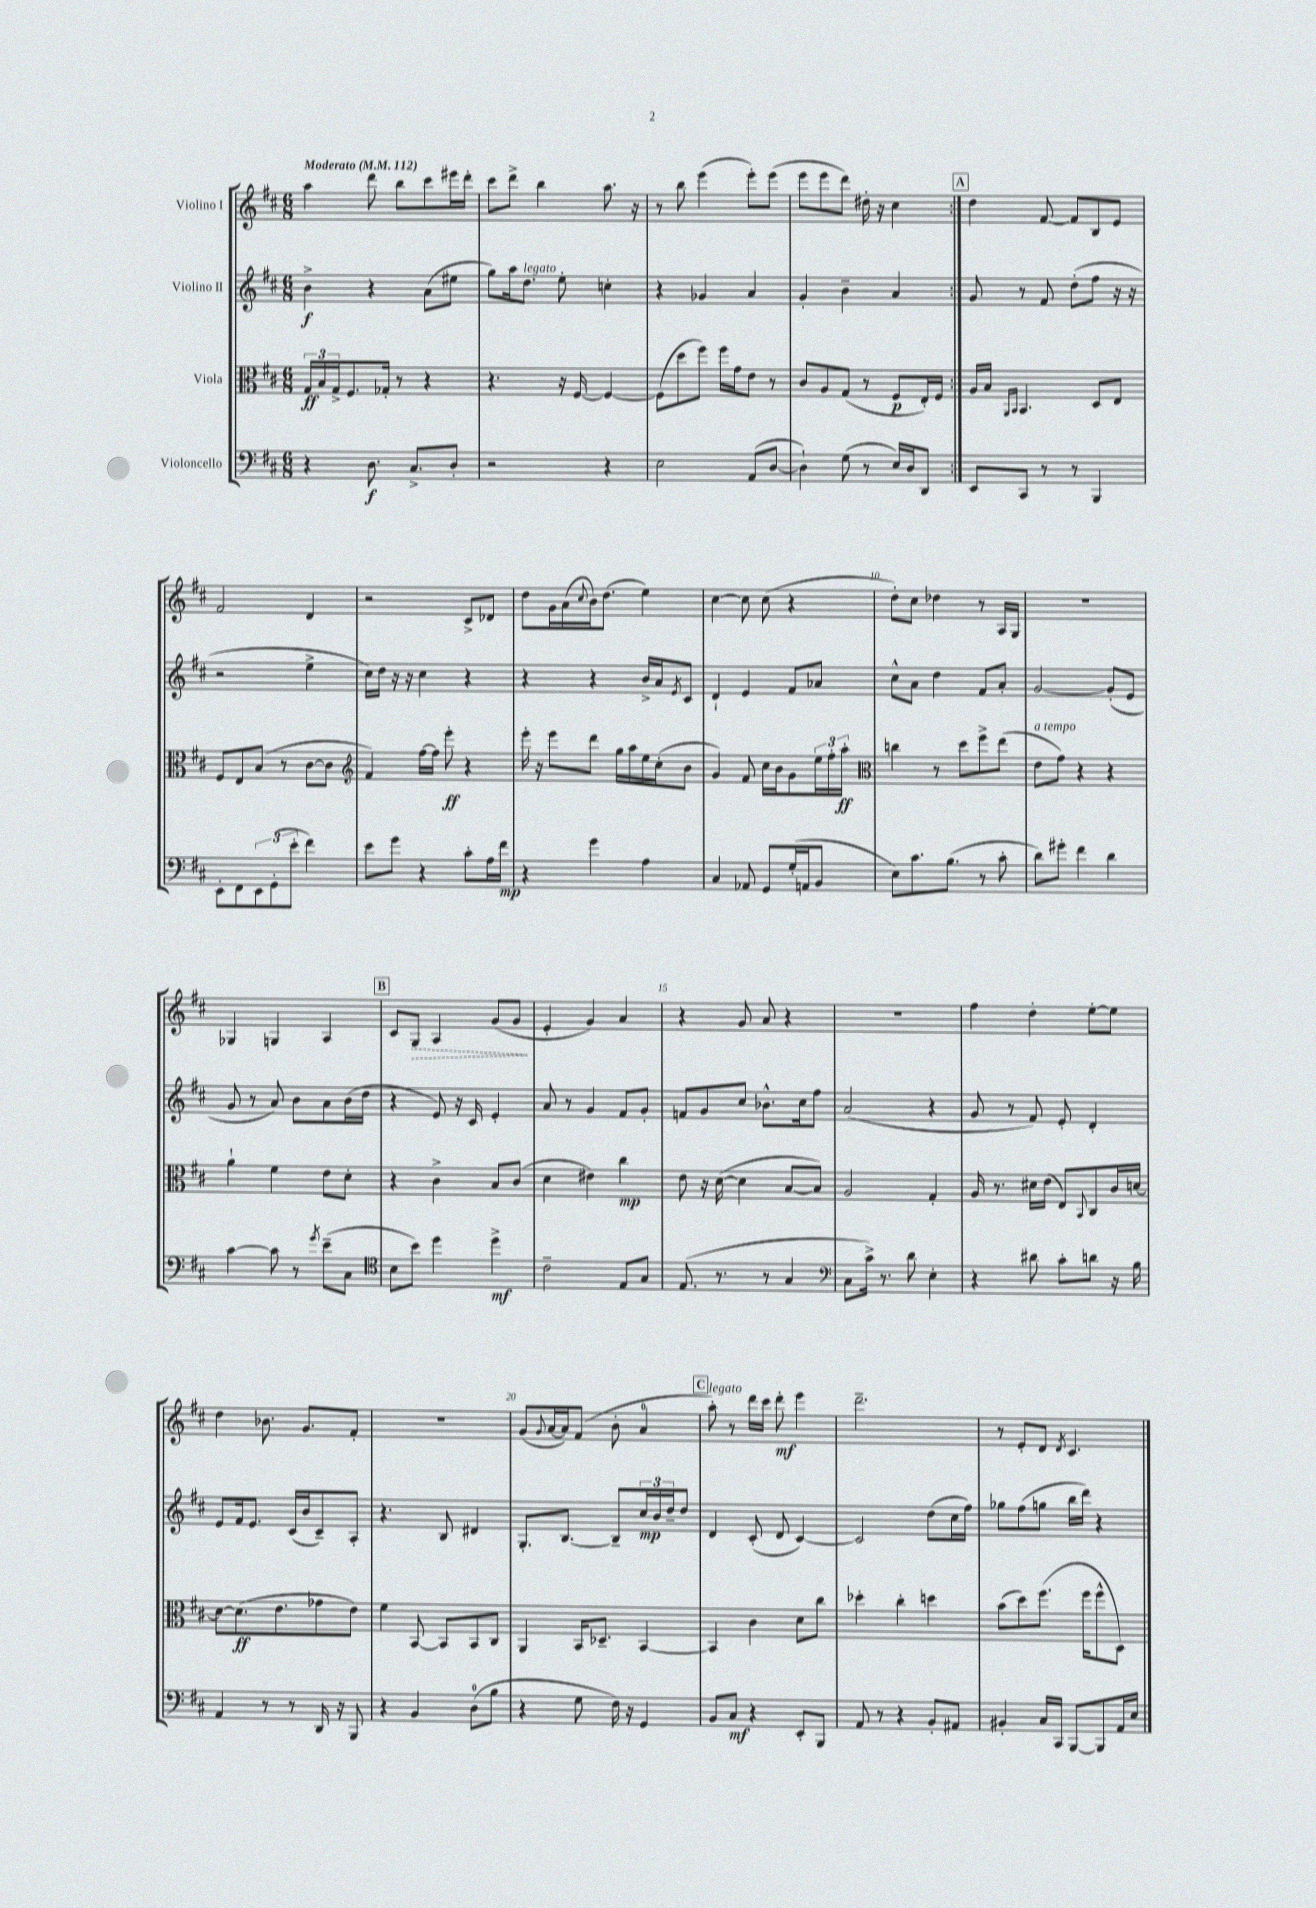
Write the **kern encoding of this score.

**kern	**dynam	**kern	**dynam	**kern	**dynam	**kern	**dynam
*part4	*part4	*part3	*part3	*part2	*part2	*part1	*part1
*staff4	*staff4	*staff3	*staff3	*staff2	*staff2	*staff1	*staff1
*I"Violoncello	*	*I"Viola	*	*I"Violino II	*	*I"Violino I	*
*clefF4	*	*clefC3	*	*clefG2	*	*clefG2	*
*k[f#c#]	*	*k[f#c#]	*	*k[f#c#]	*	*k[f#c#]	*
*M6/8	*	*M6/8	*	*M6/8	*	*M6/8	*
*MM112	*	*MM112	*	*MM112	*	*MM112	*
=1	=1	=1	=1	=1	=1	=1	=1
!	!	!	!	!	!	!LO:TX:a:B:t=Moderato	!
4r	.	24G/LL	ff	4b^\	f	4aa\	.
.	.	24B/	.	.	.	.	.
.	.	24G^/J	.	.	.	.	.
.	.	8.F#/	.	.	.	.	.
8.D\	f	.	.	4r	.	8ddd\	.
.	.	16G-X'/Jk	.	.	.	.	.
.	.	8r	.	.	.	8bb\L	.
8.C#^/L	.	.	.	.	.	.	.
.	.	4r	.	(8a\L	.	8ccc#\	.
8D'/J	.	.	.	8ee#X\J	.	16eee#X\L	.
.	.	.	.	.	.	16ddd'\JJ	.
=2	=2	=2	=2	=2	=2	=2	=2
2r	.	4.r	.	8gg\L)	.	8ccc#\L	.
.	.	.	.	16aa\k	.	8ddd^\J	.
!	!	!	!	!LO:TX:a:i:t=legato	!	!	!
.	.	.	.	8.dd\J	.	.	.
.	.	.	.	.	.	4bb\	.
.	.	16r	.	8ee'\	.	.	.
.	.	[16F#/	.	.	.	.	.
4r	.	4F#/_	.	4ccn'\	.	8.aa\	.
.	.	.	.	.	.	16r	.
=3	=3	=3	=3	=3	=3	=3	=3
2E\	.	(8F#\L]	.	4r	.	8r	.
.	.	8dd\	.	.	.	8bb\	.
.	.	8ff#\J)	.	4g-X/	.	(4eee\	.
.	.	16ff#\LL	.	.	.	.	.
.	.	16g\J	.	.	.	.	.
(8AA/L	.	8e\J	.	4a/	.	8eee'\L)	.
[8D/J	.	8r	.	.	.	(8eee\J	.
=4	=4	=4	=4	=4	=4	=4	=4
4D`\])	.	8c#/L	.	4g'/	.	8eee\L	.
.	.	8A/	.	.	.	8eee\	.
(8G\	.	(8G/J	.	4b~\	.	8ddd\J)	.
8r	.	8r	.	.	.	16dd#X'\	.
.	.	.	.	.	.	16r	.
16E/LL)	.	8F#/L	p	4a/	.	4cc#\	.
16D/J	.	.	.	.	.	.	.
8DD/J	.	16E'/L)	.	.	.	.	.
.	.	16F#/JJ	.	.	.	.	.
!!LO:REH:place=s1:t=A
=5:|!	=5:|!	=5:|!	=5:|!	=5:|!	=5:|!	=5:|!	=5:|!
8EE/L	.	16A/LL	.	8g/	.	4dd\	.
.	.	16B/JJ	.	.	.	.	.
.	.	16qqAA/LL	.	.	.	.	.
.	.	16qqBB/JJ	.	.	.	.	.
8CC#/J	.	4.BB/	.	8r	.	.	.
8r	.	.	.	8f#/	.	[8f#/	.
8r	.	.	.	(8dd'\L	.	8f#/L]	.
4BBB/	.	8D/L	.	8ff#\J	.	8B/	.
.	.	8E/J	.	16r	.	8e/J	.
.	.	.	.	16r	.	.	.
!!LO:LB:g=z
=6	=6	=6	=6	=6	=6	=6	=6
8EE'\L	.	8F#/L	.	2r	.	2f#/	.
8FF#\	.	8E/	.	.	.	.	.
12EE\	.	(8B/J	.	.	.	.	.
(12GG'\	.	.	.	.	.	.	.
.	.	8r	.	.	.	.	.
12e'\J	.	.	.	.	.	.	.
4f#\)	.	[8c#\L	.	4ee^\	.	4d/	.
.	.	8c#\J]	.	.	.	.	.
=7	=7	=7	=7	=7	=7	=7	=7
*	*	*clefG2	*	*	*	*	*
8e\L	.	4f#/)	.	16cc#\LL)	.	2r	.
.	.	.	.	16dd\JJ	.	.	.
8g\J	.	.	.	16r	.	.	.
.	.	.	.	16r	.	.	.
4r	.	[16ff#\LL	.	4cc#\	.	.	.
.	.	16ff#\JJ]	.	.	.	.	.
.	.	8eee'\	ff	.	.	.	.
8c#'\L	.	4r	.	4r	.	8c#^/L	.
16A\L	.	.	.	.	.	8d-X/J	.
16f#\JJ	mp	.	.	.	.	.	.
=8	=8	=8	=8	=8	=8	=8	=8
4r	.	16eee'\	.	4r	.	8dd\L	.
.	.	16r	.	.	.	.	.
.	.	8eee\L	.	.	.	16g\L	.
.	.	.	.	.	.	(16a\	.
.	.	.	.	.	.	8qqcc#/	.
4g\	.	8ddd\J	.	4r	.	16b\J)	.
.	.	.	.	.	.	(8.dd\J	.
.	.	16gg\LL	.	.	.	.	.
.	.	16aa\	.	.	.	.	.
4A\	.	16ee\	.	16b^/LL	.	4ee\)	.
.	.	(16cc#'\J	.	16a/J	.	.	.
.	.	.	.	8qe/	.	.	.
.	.	8b\J	.	8c#/J	.	.	.
=9	=9	=9	=9	=9	=9	=9	=9
4C#/	.	4g/)	.	4d`/	.	[4cc#\	.
8AA-X/	.	8f#/	.	4e/	.	8cc#\]	.
8GG/L	.	16cc#\LL	.	.	.	(8cc#\	.
.	.	16b\J	.	.	.	.	.
(16G'/L	.	8g\	.	8f#/L	.	4r	.
16AAn/J	.	.	.	.	.	.	.
8BB/J	.	24ee\L	.	8a-X/J	.	.	.
.	.	24ff#'\	.	.	.	.	.
.	.	24aa'\JJ	ff	.	.	.	.
=10	=10	=10	=10	=10	=10	=10	=10
*	*	*clefC3	*	*	*	*	*
8E\L)	.	4ccn\	.	8cc#^^\L	.	8dd'\L)	.
8.c#\	.	.	.	8a\J	.	8cc#\J	.
.	.	8r	.	4dd\	.	4dd-X\	.
(8.B\J	.	.	.	.	.	.	.
.	.	8dd\L	.	.	.	.	.
8r	.	8ff#^\	.	8f#/L	.	8r	.
8c#'\	.	(8ee\J	.	8a'/J	.	16A/LL	.
.	.	.	.	.	.	16G/JJ	.
=11	=11	=11	=11	=11	=11	=11	=11
!	!	!LO:TX:a:i:t=a tempo	!	!	!	!	!
8d\L)	.	8e\L	.	[2g/	.	2.r	.
8g#X'\J	.	8g\J)	.	.	.	.	.
4f#\	.	4r	.	.	.	.	.
4d\	.	4r	.	(8g'/L]	.	.	.
.	.	.	.	8e/J	.	.	.
!!LO:LB:g=z
=12	=12	=12	=12	=12	=12	=12	=12
[4c#\	.	4a`\	.	8g/	.	4G-X/	.
.	.	.	.	8r	.	.	.
8c#\]	.	4f#\	.	8a/)	.	4Gn/	.
8r	.	.	.	8b\L	.	.	.
8qg/	.	.	.	.	.	.	.
(8e~\L	.	8e\L	.	8a\	.	4A/	.
8C#\J	.	8d'\J	.	(16b\L	.	.	.
.	.	.	.	16dd\JJ	.	.	.
!!LO:REH:place=s1:t=B
=13	=13	=13	=13	=13	=13	=13	=13
*clefC4	*	*	*	*	*	*	*
8B\L	.	4r	.	4r	.	8c#/L	.
!	!	!	!	!	!	!	!LO:HP:b
8b\J)	.	.	.	.	.	8G/J	>
4dd\	.	4c#^\	.	8e/)	.	4A/	.
.	.	.	.	16r	.	.	.
.	.	.	.	16c#/	.	.	.
4dd^\	mf	8B/L	.	4e'/	.	(8g/L	.
.	.	(8c#/J	.	.	.	8g/J	.
.	.	.	.	.	.	.	]
=14	=14	=14	=14	=14	=14	=14	=14
2c#~\	.	4d\	.	8a/	.	4e'/	.
.	.	.	.	8r	.	.	.
.	.	4e#X\)	.	4g/	.	4g/)	.
8E/L	.	4cc#\	mp	8f#/L	.	4a/	.
8G/J	.	.	.	8g'/J	.	.	.
=15	=15	=15	=15	=15	=15	=15	=15
(8.E/	.	8e\	.	8fn/L	.	4r	.
.	.	16r	.	8g/	.	.	.
8.r	.	([16d\	.	.	.	.	.
.	.	4d\]	.	8cc#/J	.	8g/	.
8r	.	.	.	8.b-X^^\L	.	8a/	.
4G/	.	[8B/L	.	.	.	4r	.
.	.	.	.	16cc#\k	.	.	.
.	.	8B/J])	.	8ff#\J	.	.	.
=16	=16	=16	=16	=16	=16	=16	=16
*clefF4	*	*	*	*	*	*	*
8C#\L	.	2A/	.	(2a/	.	2.r	.
16c#^\Jk)	.	.	.	.	.	.	.
8.r	.	.	.	.	.	.	.
8d\	.	.	.	.	.	.	.
4E'\	.	4G'/	.	4r	.	.	.
=17	=17	=17	=17	=17	=17	=17	=17
4r	.	16A/	.	8g/	.	4ff#\	.
.	.	8.r	.	.	.	.	.
.	.	.	.	8r	.	.	.
8d#X\	.	16d#X\LL	.	8f#/)	.	4dd'\	.
.	.	(16e\JJ	.	.	.	.	.
8c#'\L	.	8E/L)	.	8e'/	.	.	.
.	.	8qqBB/	.	.	.	.	.
8dn\J	.	8C#/	.	4d'/	.	[8ee'\L	.
16r	.	16c#/L	.	.	.	8ee\J]	.
16B\	.	[16dn/JJ	.	.	.	.	.
!!LO:LB:g=z
=18	=18	=18	=18	=18	=18	=18	=18
4AA/	.	8d\L_	.	8e/L	.	4dd\	.
.	.	(8.d\]	ff	16f#/k	.	.	.
.	.	.	.	8.e/J	.	.	.
8r	.	.	.	.	.	8.b-X\	.
.	.	8.e\	.	.	.	.	.
8r	.	.	.	(16c#/LL	.	.	.
.	.	.	.	16b/J	.	8.g/L	.
16DD/	.	8g-X\	.	8c#~/)	.	.	.
16r	.	.	.	.	.	.	.
8BBB/	.	8e\J)	.	8A'/J	.	8f#'/J	.
=19	=19	=19	=19	=19	=19	=19	=19
4r	.	4f#\	.	4.r	.	2.r	.
4BB/	.	[8BB/	.	.	.	.	.
.	.	8BB/L]	.	8B/	.	.	.
(8D\L	.	8BB/	.	4d#X/	.	.	.
8B\J	.	8C#/J	.	.	.	.	.
=20	=20	=20	=20	=20	=20	=20	=20
4r	.	4AA/	.	8.G'/L	.	(8g/L	.
.	.	.	.	.	.	8qqg/	.
.	.	.	.	.	.	[16a/L	.
.	.	.	.	[8.B/J	.	16a/J])	.
8G\	.	16BB/KL	.	.	.	(8f#/J	.
.	.	8.D-X~/J	.	.	.	.	.
16F#\)	.	.	.	8B~/L]	.	8b'\	.
16r	.	.	.	.	.	.	.
4GG/	.	[4BB/	.	24cc#/L	mp	4a/	.
.	.	.	.	24b/	.	.	.
.	.	.	.	24dd~/J	.	.	.
.	.	.	.	8dd/J	.	.	.
!!LO:REH:place=s1:t=C
=21	=21	=21	=21	=21	=21	=21	=21
!	!	!	!	!	!	!LO:TX:a:i:t=legato	!
8BB/L	.	4BB/]	.	4d/	.	8aa'\)	.
8C#/J	mf	.	.	.	.	8r	.
4r	.	4c#\	.	(8c#'/	.	16ddd\LL	.
.	.	.	.	.	.	16ccc#\JJ	.
.	.	.	.	8d/	.	8ddd'\	mf
8EE'/L	.	8d\L	.	[4c#/)	.	4eee\	.
8BBB/J	.	8cc#\J	.	.	.	.	.
=22	=22	=22	=22	=22	=22	=22	=22
8AA/	.	4dd-X'\	.	2c#/]	.	2.ddd~\	.
8r	.	.	.	.	.	.	.
4r	.	4cc#'\	.	.	.	.	.
8BB'/L	.	4ddn\	.	(8dd\L	.	.	.
8AA#X/J	.	.	.	16cc#\L	.	.	.
.	.	.	.	16ff#\JJ)	.	.	.
=23	=23	=23	=23	=23	=23	=23	=23
4BB#X'/	.	(8b\L	.	8gg-X\L	.	8r	.
.	.	8dd\)	.	(8ff#\	.	8e'/L	.
16C#/LL	.	(8.ff#\J	.	8ggn\J	.	8d/J	.
16CC#/JJ	.	.	.	.	.	.	.
.	.	.	.	.	.	8qd/	.
[8BBB/L	.	.	.	16bb\LL	.	4.c#/	.
.	.	16ff#\KL	.	16ddd\JJ)	.	.	.
8BBB/]	.	8ff#^^\	.	4r	.	.	.
16AA/L	.	8D\J)	.	.	.	.	.
16E/JJ	.	.	.	.	.	.	.
==	==	==	==	==	==	==	==
*-	*-	*-	*-	*-	*-	*-	*-
